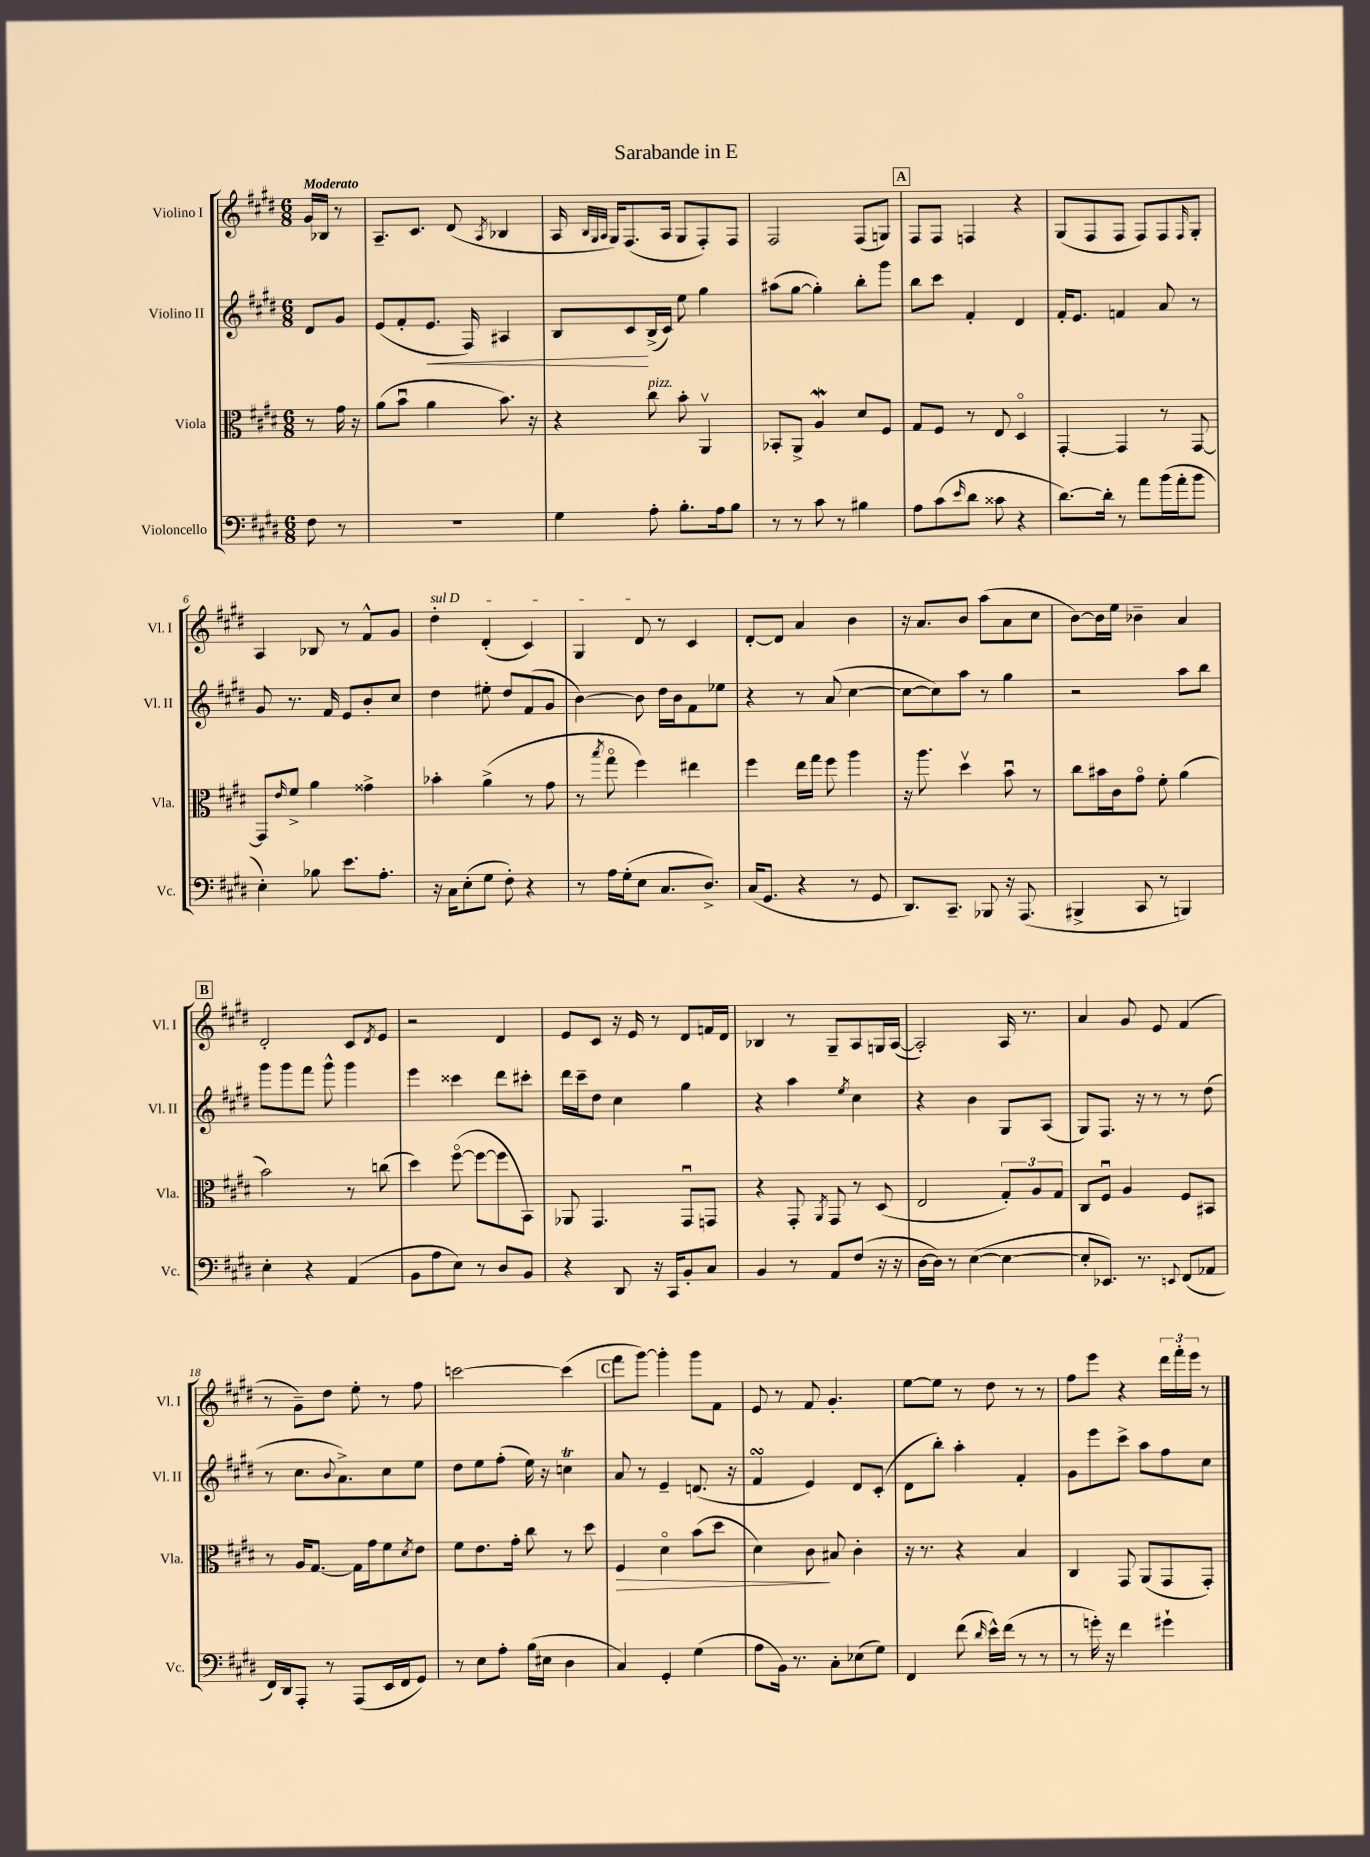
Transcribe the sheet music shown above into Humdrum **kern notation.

**kern	**kern	**kern	**kern
*staff4	*staff3	*staff2	*staff1
*clefF4	*clefC3	*clefG2	*clefG2
*k[f#c#g#d#]	*k[f#c#g#d#]	*k[f#c#g#d#]	*k[f#c#g#d#]
*M6/8	*M6/8	*M6/8	*M6/8
8F#	8r	8d#	16g#
.	.	.	16B-
8r	16g#	8g#	8r
.	16r	.	.
=	=	=	=
2.r	(8a	(8e	8.A~
.	8bu	8f#'	.
.	.	.	8.c#
.	4a	8.e	.
.	.	.	(8d#
.	.	16F#)	.
.	.	.	8qA
.	8.b)	4A#	4B-
.	16r	.	.
=	=	=	=
4G#	4r	8B	16A
.	.	.	32qqB
.	.	.	32qqG#
.	.	.	32qqA
.	.	.	16G#)
.	.	8c#	(8.F#
8A'	8cc#	(16B^	.
.	.	16c#)	16A
8.B'	8b'	8ee	8G#
.	4AAv	4gg#	8F#')
16A	.	.	.
8B	.	.	8F#
=	=	=	=
8r	8BB-'	(8aa#	2F#
8r	8AA^	[8gg#	.
8c#	4A	4gg#'])	.
8r	.	.	.
4B#	8d#	8bb'	(8F#
.	8F#	8ggg#	8G)
=	=	=	=
8A	8G#	8bb	8F#
(8c#	8F#	8ccc#	8F#
16qqe	.	.	.
8d#	8r	4f#'	4F
8c##	8E	.	.
4r	4D#o	4d#	4r
=	=	=	=
[8.d#)	[4GG#'	16f#'	(8G#
.	.	8.e	.
.	.	.	8F#
16d#']	.	.	.
8r	4GG#]	4f	8F#
8a	.	.	8F#)
(16b	8r	8a	8F#
16a'	.	.	.
.	.	.	16qqF#
8b	[8GG#	8r	8G#'
=	=	=	=
4E')	8GG#]	8g#	4A
.	16qqe	.	.
.	8f#^	8.r	.
8B-	4a	.	8B-
.	.	16f#	.
8.e	.	8e	8r
.	4g##^	8b'	8f#^^
8.A'	.	.	.
.	.	8cc#	8g#
=	=	=	=
16r	4b-'	4dd#	4dd#'
16C#	.	.	.
(8E'	.	.	.
8G#	(4a^	8ee#'	(4d#'
8F#')	.	8dd#	.
4r	8r	(8f#	4c#)
.	8g#	8g#	.
=	=	=	=
8r	8r	[4b)	4G#
.	8qbb	.	.
16A	8gg#o	.	.
(16G#'	.	.	.
8E	4ff#)	8b]	8d#
8.C#	.	16dd#	8r
.	.	16b	.
.	4ee#	8f#	4c#
8.D#^)	.	.	.
.	.	8ee-	.
=	=	=	=
(16C#	4ff#	4r	[8d#'
8.GG#	.	.	.
.	.	.	8d#]
4r	16ee	8r	4a
.	16gg#	.	.
.	8ff#	(8a	.
8r	4aa	[4cc#	4b
8GG#	.	.	.
=	=	=	=
8.DD#)	16r	8cc#_	16r
.	8.aa	.	8.a
.	.	8cc#])	.
8.CC#~	.	.	.
.	4dd#v	8aa	8b
8BBB-	.	8r	(8aa
16r	8bu	4gg#	8a
(8.AAA	.	.	.
.	8r	.	8cc#
=	=	=	=
4BBB#^	8cc#	2r	[8b)
.	16b#	.	16b]
.	16c#	.	16ee
8CC#	8g#o	.	4b-~
8r	8f#'	.	.
4BBB)	(4a	8aa	4a
.	.	8bb	.
=	=	=	=
4E'	2b)	8ggg#	2d#'
.	.	8ggg#	.
4r	.	8fff#	.
.	.	8ggg#^^	.
(4AA	8r	4ggg#	8c#
.	.	.	8qd#
.	(8cc	.	8e
=	=	=	=
8BB	4dd#)	4eee	2r
8A	.	.	.
8E)	([8ff#o	4ccc##	.
8r	8ff#_	.	.
8D#	8ff#]	8ddd#	4d#
8BB	8BB)	8ccc#'	.
=	=	=	=
4r	8AA-	16ddd#	8e
.	.	16ccc#~	.
.	4.GG#	8dd#	8c#
8DD#	.	4cc#	16r
.	.	.	16e
16r	.	.	8r
16CC#	.	.	.
8BB'	8GG#u	4gg#	8d#
8C#	8GG	.	16f
.	.	.	16d#
=	=	=	=
4BB	4r	4r	4B-
8r	8GG#'	4aa	8r
.	8qAA	.	.
8AA	8GG#	.	8G#~
.	.	8qee	.
(8F#	8r	4cc#	8A
16r	(8D#	.	16G
16r	.	.	([16A
=	=	=	=
[16D#	2E	4r	2A'])
16D#])	.	.	.
8r	.	.	.
([4E	.	4b	.
4E_	12G#')	8G#	16A
.	.	.	8.r
.	12A	.	.
.	.	(8A	.
.	12G#	.	.
=	=	=	=
8E']	8C#	8G#)	4a
8.EE-)	8F#u	8.F#	.
.	4A	.	8g#
8.r	.	16r	.
.	.	8r	8e
8qqEE	.	.	.
(8FF#	8F#	8r	(4f#
8AA-	8BB#	(8dd#	.
=	=	=	=
16FF#)	8r	8r	8r
16DD#	.	.	.
8AAA'	16A	8.cc#	8g#~)
.	[8.G#	.	.
8r	.	.	8dd#
.	.	8qqb	.
.	.	8.a^)	.
(8AAA	16G#]	.	8ee'
.	16g#	.	.
16EE	8f#	8cc#	8r
16FF#	.	.	.
.	8qd#	.	.
8GG#)	8e	8ee	8ff#
=	=	=	=
8r	8f#	8dd#	[2ccc
8E	8.e	8ee	.
8A'	.	(8ff#'	.
.	16g#'	.	.
(16B	8cc#	16ee)	.
16E#	.	16r	.
4D#	8r	4cc	(4ccc]
.	8dd#	.	.
=	=	=	=
4C#)	4F#	8a	8fff#
.	.	8r	[8ggg#)
4GG#'	4d#o	4e~	4ggg#']
(4G#	(8b	(8.d	8ggg#
.	8dd#	.	8f#
.	.	16r	.
=	=	=	=
8A	4d#)	4f#	8e
16BB)	.	.	8r
8.r	.	.	.
.	8c#	4e)	8f#
8C#'	8B#	.	4.g#'
(8E-	4c#'	8d#	.
8G#)	.	(8c#'	.
=	=	=	=
4FF#	16r	8d#	[8ee
.	8.r	.	.
.	.	8bb')	8ee]
(8f#	4r	4aa'	8r
16qqd#	.	.	.
16e^^)	.	.	8dd#
(16f#	.	.	.
8r	4B	4f#'	8r
8r	.	.	8r
=	=	=	=
8r	4C#	8g#	8ff#
16g')	.	8eee	8eee
16r	.	.	.
4f#	8GG#	8ccc#^	4r
.	(8AA	8aa	.
4g#`	8GG#	8ff#	24ddd#
.	.	.	24fff#'
.	.	.	24eee
.	8GG#')	8cc#	8r
==	==	==	==
*-	*-	*-	*-
